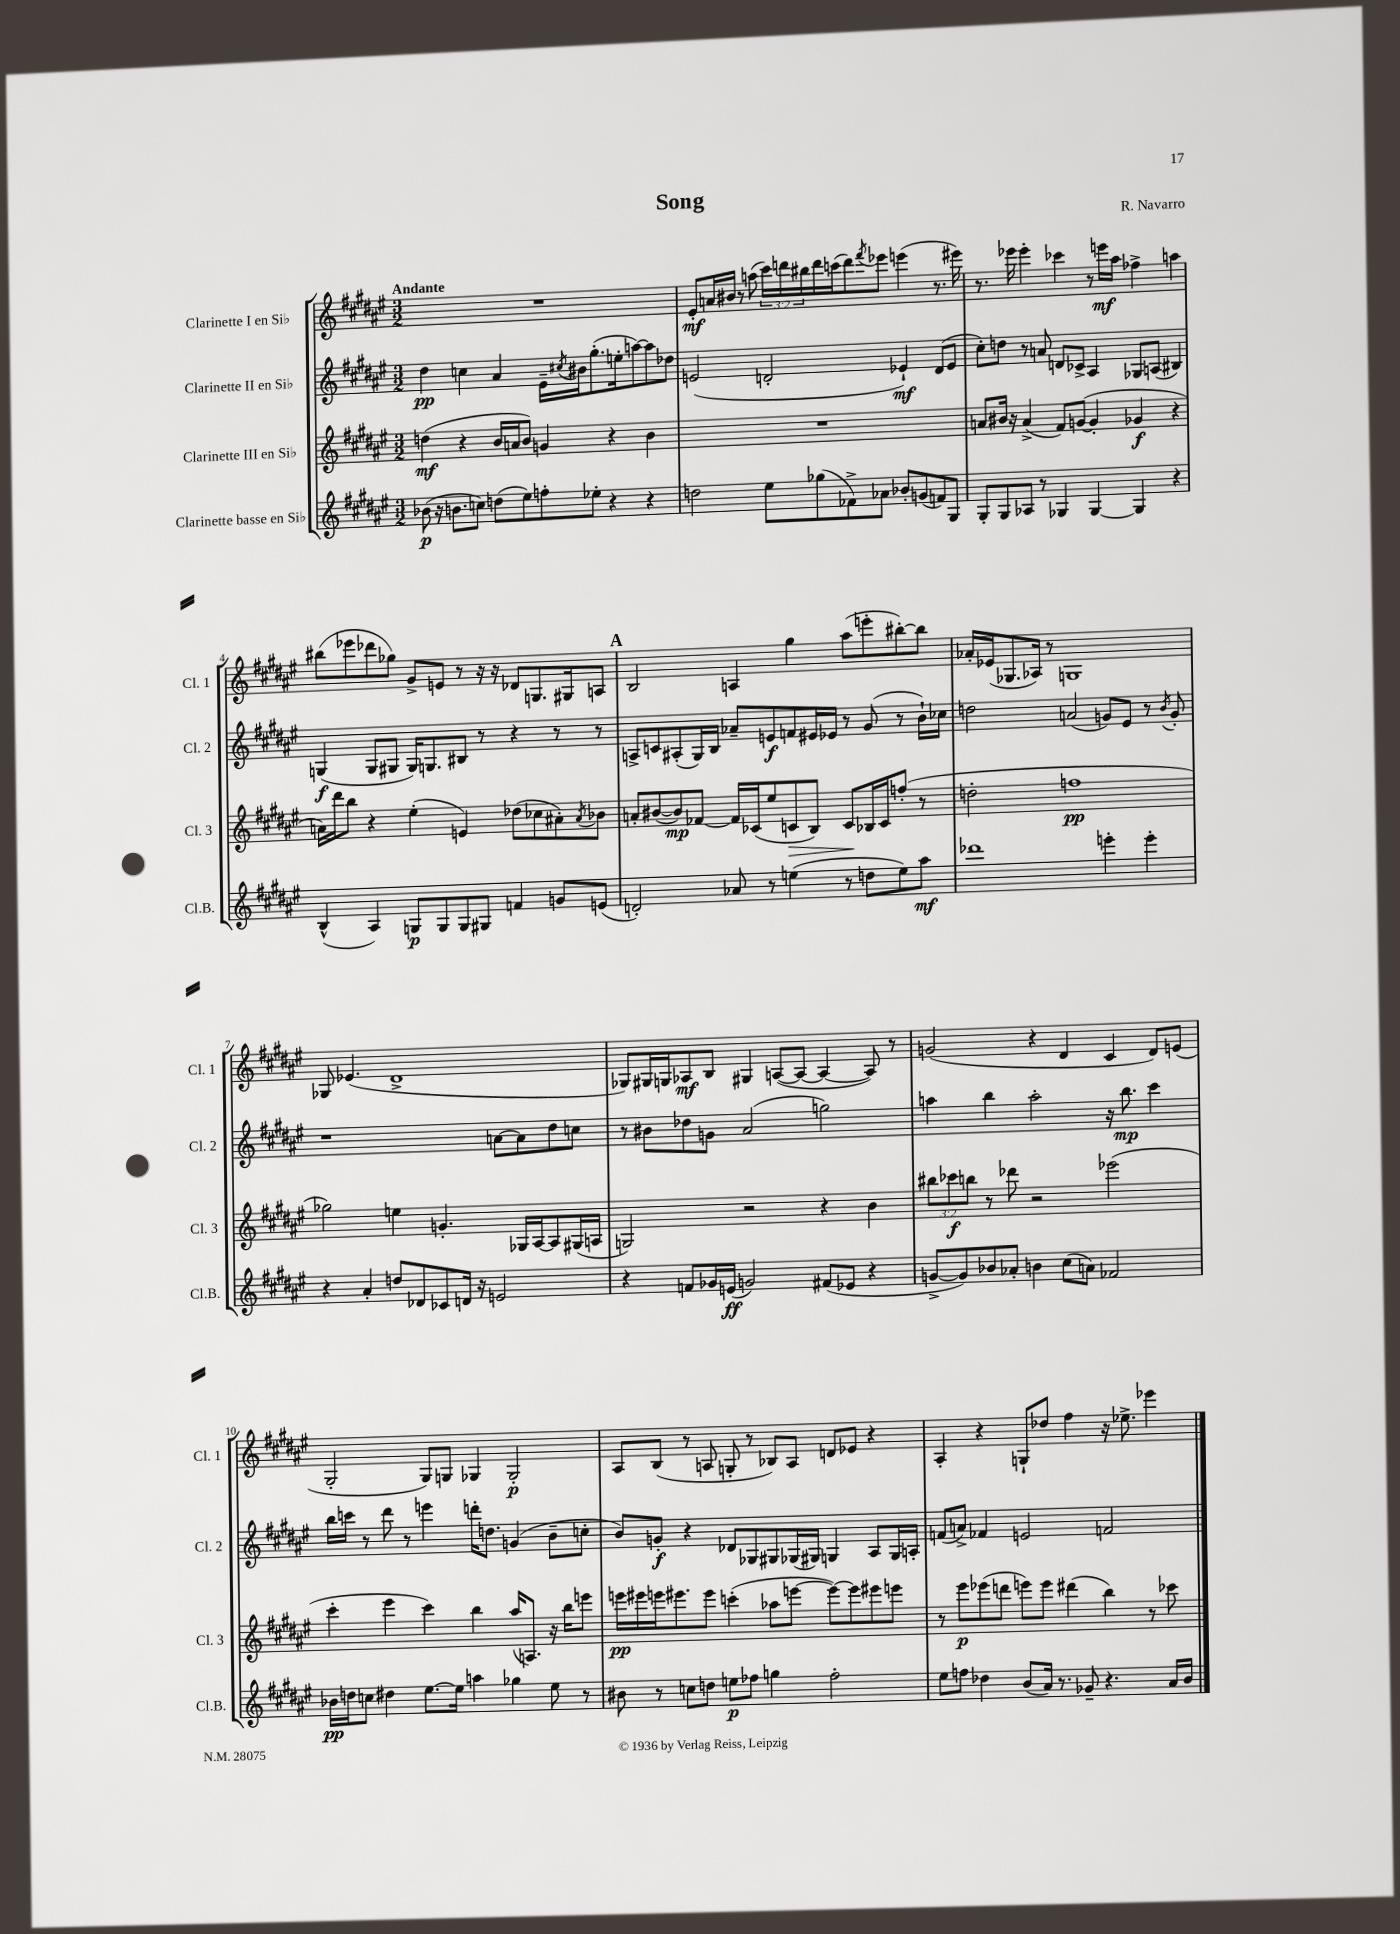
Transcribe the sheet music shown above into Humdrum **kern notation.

**kern	**kern	**kern	**kern
*staff4	*staff3	*staff2	*staff1
*clefG2	*clefG2	*clefG2	*clefG2
*k[f#c#g#d#a#e#]	*k[f#c#g#d#a#e#]	*k[f#c#g#d#a#e#]	*k[f#c#g#d#a#e#]
*M3/2	*M3/2	*M3/2	*M3/2
(8b-	(4dd	4dd#	1.r
16r	.	.	.
8.b	.	.	.
.	4r	4cc	.
8cc)	.	.	.
(8dd	16b	4a#	.
.	16a	.	.
8ee#)	8b)	.	.
8ff'	4g	16e#~	.
.	.	8qcc#	.
.	.	16b#	.
8ee-'	.	(8.gg#'	.
4r	4r	.	.
.	.	16ee'	.
.	.	[8aa)	.
4r	4b	8aa]	.
.	.	8dd-	.
=	=	=	=
2dd	1.r	(2e	8e#'
.	.	.	16a
.	.	.	16b#
.	.	.	8r
.	.	.	(8aa
8ee#	.	2d'	24ccc#)
.	.	.	24ddd
.	.	.	24bb#
(8gg-	.	.	16ddd
.	.	.	(16ccc
8f-^)	.	.	8ddd)
.	.	.	8qfff#
8a-	.	.	8eee-
8b-'	.	4e-`)	(4eee
(8g	.	.	.
8f)	.	(8d	8.r
8G#	.	8e-	.
.	.	.	16eee#)
=	=	=	=
8G#'	8a	8cc#')	8.r
8G#	16b#	8dd	.
.	16r	.	16eee-
8A-	(4a^	8r	4eee-'
8r	.	8a	.
4G-	8f#)	8d	4ccc-
.	([8g	8c-^	.
[4G-	4g']	4A#	8r
.	.	.	16eee
.	.	.	16aa#
4G-]	4g-	8G-	4ff-^
.	.	(8A	.
4r	4r	4B#)	4aa
=	=	=	=
(4B^^	16a)	(4G	(8bb#
.	16ddd#	.	.
.	8bb	.	8eee-
4A#)	4r	8G	8ddd-
.	.	8G#	8gg-)
8G	(4ee#'	16G#)	8g#^
.	.	8.G	.
8G	.	.	8e
8G	4e)	8B#	8r
8G#	.	8r	16r
.	.	.	16r
4f	(8dd-	4r	8d-
.	8cc-	.	8.G
8g	8a#')	8r	.
.	.	.	16G#
.	8qa#	.	.
(8e	8b-	8r	8A
=	=	=	=
2d')	8a'	8A^	2B
.	([8b#	8c	.
.	8b#])	(8A#'	.
.	[8f-	16G#)	.
.	.	16B	.
8a-	16f-]	8a-~	4A
.	(16c-	.	.
8r	8ee#	8e	.
(4ee	8c	8f	4gg#
.	8B)	16e#	.
.	.	16e-	.
8r	8c	8r	(8aa#
8dd	16B-	(8g#	8eee'
.	16c	.	.
8ee)	(8ff'	8r	[8bb#')
8aa#	8r	16b`)	8bb#]
.	.	16cc-	.
=	=	=	=
1ddd-	2dd'	2dd	16a-'
.	.	.	(16e-
.	.	.	8.G-
.	.	.	16A-)
.	.	.	8r
.	1ff	(2a	1G
4eee'	.	8g)	.
.	.	8e#	.
4eee'	.	8r	.
.	.	8qb	.
.	.	8g'	.
=	=	=	=
4r	2gg-)	1r	8G-
.	.	.	(4.e-
4a#'	.	.	.
8dd	4ee	.	1d#^
8d-	.	.	.
8c-	4.g'	.	.
16d	.	.	.
16r	.	.	.
2e	.	[8a	.
.	16G-	8a]	.
.	[16A#	.	.
.	8A#]	8dd#	.
.	(16G#	8cc	.
.	16A	.	.
=	=	=	=
4r	2G)	8r	8G-)
.	.	8b#	16G#
.	.	.	16G
8f	.	8dd-	8A-
16g-	.	8g	8B
(16e	.	.	.
2g)	2r	(2a#	4G#
.	.	.	([8A
.	.	.	8A_
(8f#	4r	2gg)	4A_
8e-	.	.	.
4r	4b	.	8A])
.	.	.	8r
=	=	=	=
[8g^	12bb#	4aa	(2g
.	12ccc-	.	.
8g])	.	.	.
.	12bb	.	.
8b-	8r	4bb	.
8a-'	8ddd-	.	.
4b	2r	2aa'	4r
(8cc#	.	.	4d#
8a)	.	.	.
2f-	(2eee-	16r	4c#
.	.	8.bb	.
.	.	4ccc#	8d#)
.	.	.	(8e
=	=	=	=
16b-	4ccc#'	16bb	2G#'
16dd	.	16ccc	.
8cc	.	8r	.
4dd#	4eee#	8ddd#	.
.	.	8r	.
[8.ee#	4ccc#)	4eee	8G#)
.	.	.	8G
16ee#]	.	.	.
4aa	4bb	16ddd'	4G-
.	.	8.dd	.
4gg-	(16aa#	(4g	2G-'
.	8.A)	.	.
8ee#	16r	8b~	.
.	16bb	.	.
8r	8eee	8cc'	.
=	=	=	=
8b#	16eee	8b)	8A#
.	16eee#	.	.
8r	16eee	8g'	(8B
.	8.eee#	.	.
8cc	.	4r	8r
8dd	8eee#	.	8A
8ee	(4ccc'	8d-	8G'
8ff-	.	8G-	8r
4gg	8aa-	8G#	8B-)
.	[8eee	(16G-	8A
.	.	16G#)	.
2ff-'	8eee_)	4G	8d
.	8eee]	.	8e-
.	8eee#	8A#	4r
.	8eee	16G	.
.	.	16A'	.
=	=	=	=
8ee#	8r	(8f	4A#'
8ff	8eee#	8a^)	.
4dd-	(8eee-	4f-	4r
.	8ddd	.	.
(8b	8eee)	2e	8G`
16a#)	8eee	.	8dd-
8.r	.	.	.
.	(4ddd#	.	4ff#
8g-~	.	.	.
4.r	4bb)	2f	16r
.	.	.	8.ee-^
.	8r	.	4eee-
16a#	8ccc-	.	.
16b	.	.	.
==	==	==	==
*-	*-	*-	*-
